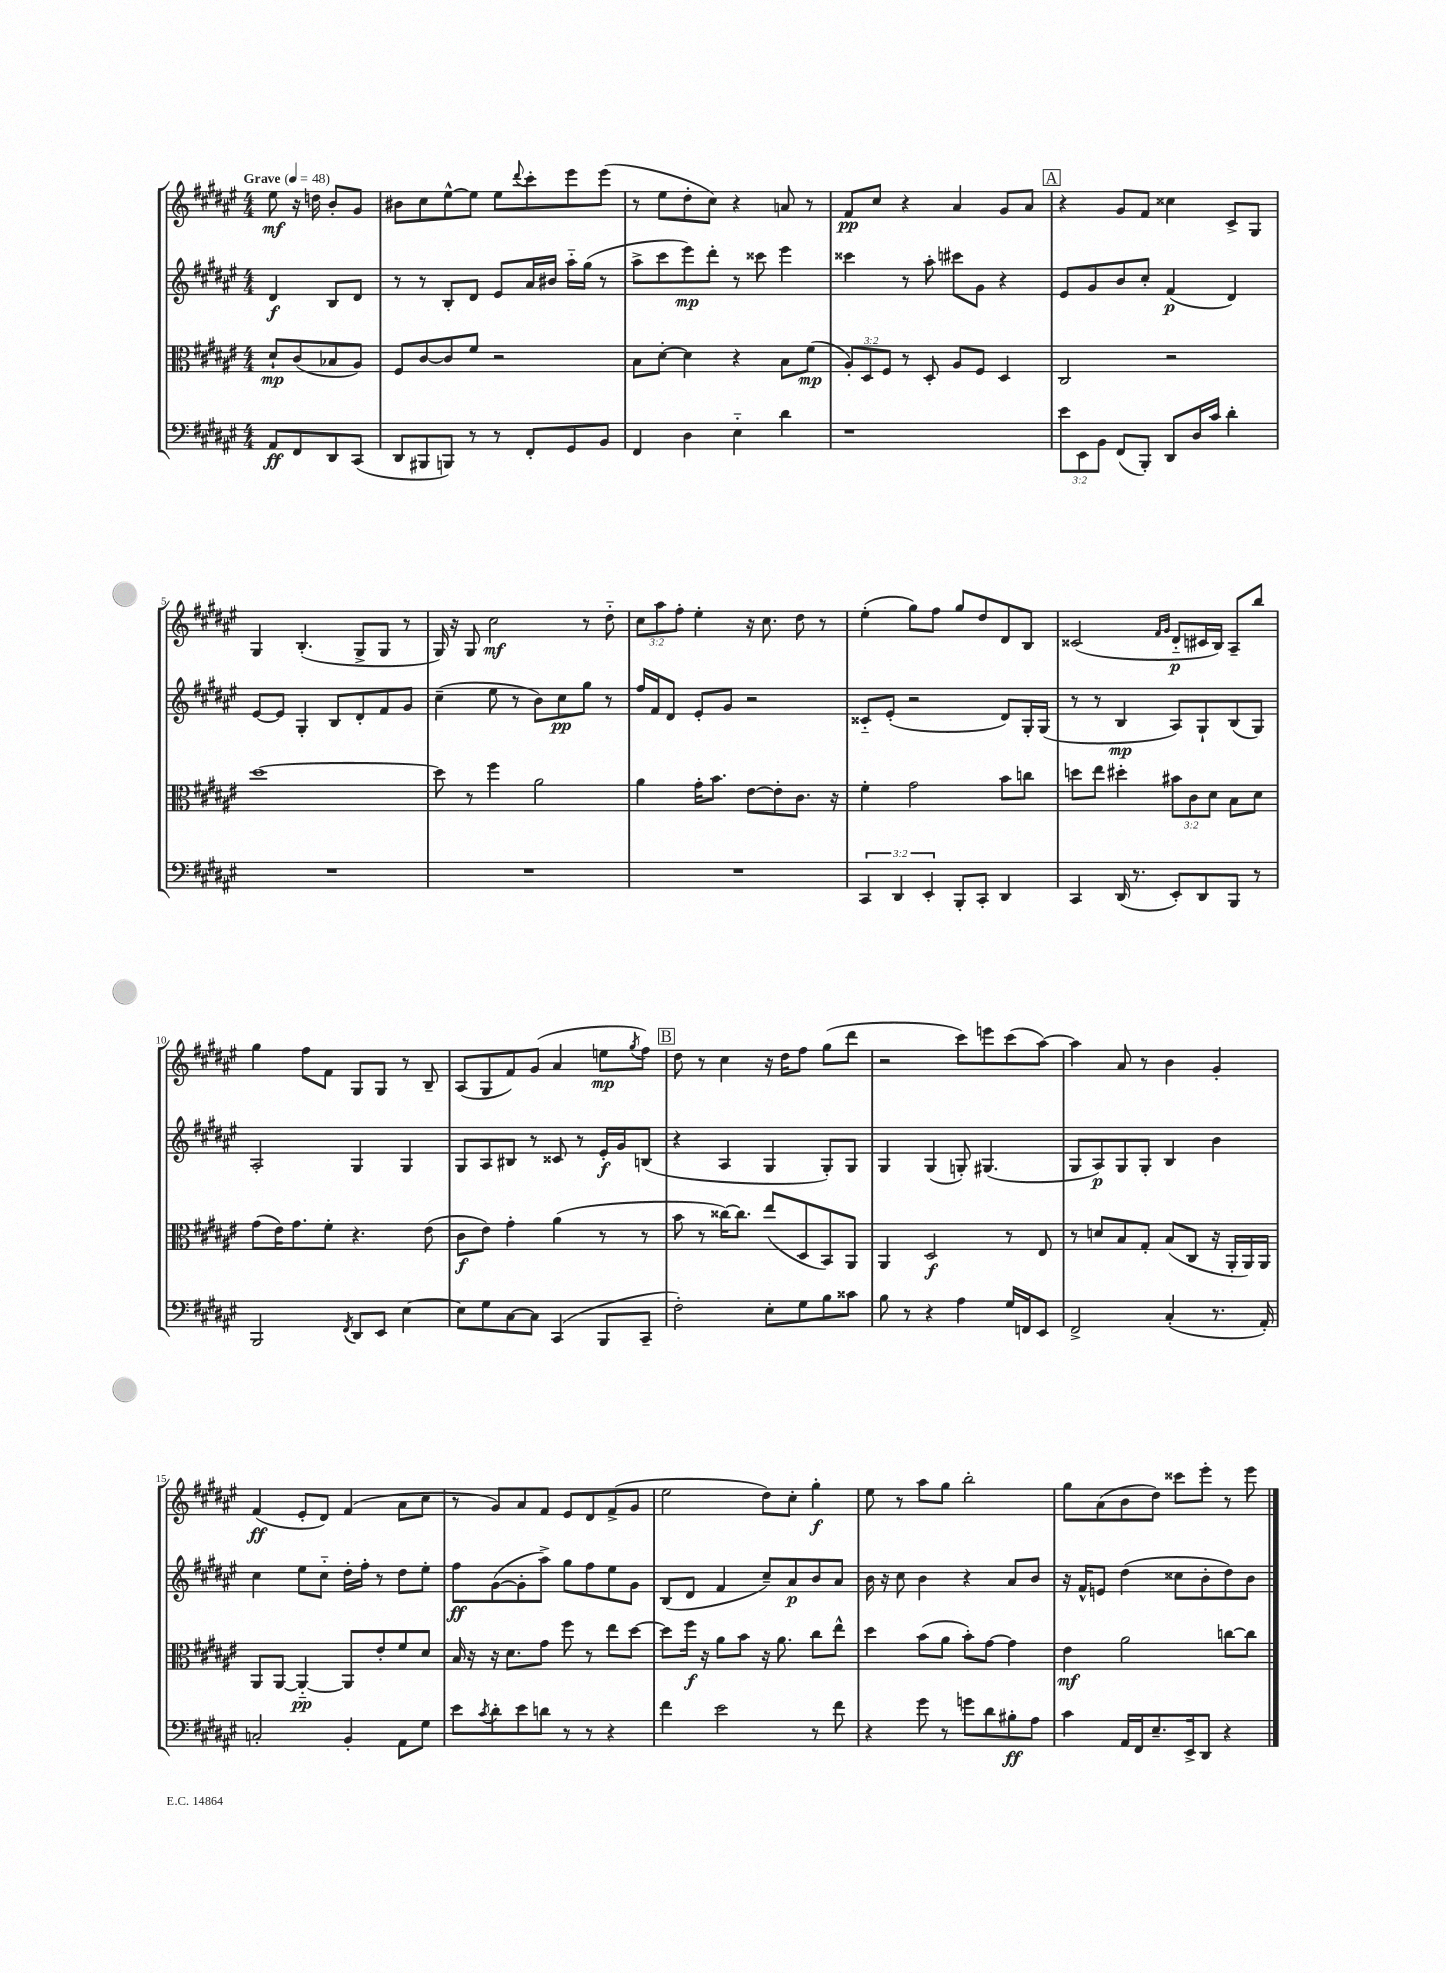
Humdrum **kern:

**kern	**dynam	**kern	**dynam	**kern	**dynam	**kern	**dynam
*part4	*part4	*part3	*part3	*part2	*part2	*part1	*part1
*staff4	*staff4	*staff3	*staff3	*staff2	*staff2	*staff1	*staff1
*clefF4	*	*clefC3	*	*clefG2	*	*clefG2	*
*k[f#c#g#d#a#e#]	*	*k[f#c#g#d#a#e#]	*	*k[f#c#g#d#a#e#]	*	*k[f#c#g#d#a#e#]	*
*M4/4	*	*M4/4	*	*M4/4	*	*M4/4	*
*MM48	*	*MM48	*	*MM48	*	*MM48	*
=	=	=	=	=	=	=	=
!	!	!	!	!	!	!LO:TX:a:B:t=Grave	!
8AA#/L	ff	8d#`/L	mp	4d#/	f	8ee#\	mf
8FF#/	.	(8c#/	.	.	.	16r	.
.	.	.	.	.	.	16ddn\	.
8DD#/	.	8B-X/	.	8B/L	.	8b'/L	.
(8CC#/J	.	8A#/J)	.	8d#/J	.	8g#/J	.
=1	=1	=1	=1	=1	=1	=1	=1
8DD#/L	.	8F#/L	.	8r	.	8b#X\L	.
8BBB#X/	.	[8c#/	.	8r	.	8cc#\	.
8BBBn/J)	.	8c#/]	.	8B'/L	.	[8ee#^^\	.
8r	.	8f#/J	.	8d#/J	.	8ee#\J]	.
8r	.	2r	.	8e#/L	.	8ee#\L	.
.	.	.	.	.	.	8qqddd#/	.
8FF#'/L	.	.	.	16a#/L	.	8ccc#'\	.
.	.	.	.	16b#X/JJ	.	.	.
8GG#/	.	.	.	16aa#\LL	.	8eee#\	.
.	.	.	.	(16gg#\JJ	.	.	.
8BB/J	.	.	.	8r	.	(8eee#\J	.
=2	=2	=2	=2	=2	=2	=2	=2
4FF#/	.	8B\L	.	8aa#^\L	.	8r	.
.	.	[8d#'\J	.	8ccc#\	.	8ee#\L	.
4D#\	.	4d#\]	.	8eee#\)	mp	8dd#'\	.
.	.	.	.	8ddd#'\J	.	8cc#\J)	.
4E#\	.	4r	.	8r	.	4r	.
.	.	.	.	8ccc##X\	.	.	.
4d#\	.	8B\L	.	4eee#\	.	8an/	.
.	.	(8f#\J	mp	.	.	8r	.
=3	=3	=3	=3	=3	=3	=3	=3
1r	.	12A#'/L)	.	4ccc##X\	.	8f#/L	pp
.	.	12D#/	.	.	.	.	.
.	.	.	.	.	.	8cc#/J	.
.	.	12F#/J	.	.	.	.	.
.	.	8r	.	8r	.	4r	.
.	.	8D#'/	.	8aa#'\	.	.	.
.	.	8A#/L	.	8ccc#X\L	.	4a#/	.
.	.	8F#/J	.	8g#\J	.	.	.
.	.	4D#/	.	4r	.	8g#/L	.
.	.	.	.	.	.	8a#/J	.
!!LO:REH:place=s1:t=A
=4	=4	=4	=4	=4	=4	=4	=4
12e#\L	.	2C#/	.	8e#/L	.	4r	.
12EE#\	.	.	.	.	.	.	.
.	.	.	.	8g#/	.	.	.
12BB\J	.	.	.	.	.	.	.
(8FF#/L	.	.	.	8b/	.	8g#/L	.
8BBB'/J)	.	.	.	8cc#'/J	.	8f#/J	.
8DD#/L	.	2r	.	(4f#/	p	4cc##X\	.
16D#/L	.	.	.	.	.	.	.
16c#/JJ	.	.	.	.	.	.	.
4d#'\	.	.	.	4d#/)	.	8c#^/L	.
.	.	.	.	.	.	8G#/J	.
!!LO:LB:g=z
=5	=5	=5	=5	=5	=5	=5	=5
1r	.	[1dd#	.	[8e#/L	.	4G#/	.
.	.	.	.	8e#/J]	.	.	.
.	.	.	.	4G#'/	.	(4.B'/	.
.	.	.	.	8B/L	.	.	.
.	.	.	.	8d#'/	.	8G#^/L	.
.	.	.	.	8f#/	.	8G#/J	.
.	.	.	.	8g#/J	.	8r	.
=6	=6	=6	=6	=6	=6	=6	=6
1r	.	8dd#\]	.	(4cc#~\	.	16G#/)	.
.	.	.	.	.	.	16r	.
.	.	8r	.	.	.	8G#/	.
.	.	4ff#\	.	8ee#\	.	2cc#\	mf
.	.	.	.	8r	.	.	.
.	.	2a#\	.	8b\L)	.	.	.
.	.	.	.	8cc#\	pp	.	.
.	.	.	.	8gg#\J	.	8r	.
.	.	.	.	8r	.	8dd#\	.
=7	=7	=7	=7	=7	=7	=7	=7
1r	.	4a#\	.	16ff#/LL	.	12cc#\L	.
.	.	.	.	16f#/J	.	.	.
.	.	.	.	.	.	12aa#\	.
.	.	.	.	8d#/J	.	.	.
.	.	.	.	.	.	12ff#'\J	.
.	.	16g#'\KL	.	8e#'/L	.	4ee#'\	.
.	.	8.b\J	.	.	.	.	.
.	.	.	.	8g#/J	.	.	.
.	.	[8e#\L	.	2r	.	16r	.
.	.	.	.	.	.	8.cc#\	.
.	.	8e#'\]	.	.	.	.	.
.	.	8.c#\J	.	.	.	8dd#\	.
.	.	.	.	.	.	8r	.
.	.	16r	.	.	.	.	.
=8	=8	=8	=8	=8	=8	=8	=8
6CC#/	.	4f#'\	.	8c##X/L	.	(4ee#'\	.
.	.	.	.	(8e#'/J	.	.	.
6DD#/	.	.	.	.	.	.	.
.	.	2g#\	.	2r	.	8gg#\L)	.
6EE#'/	.	.	.	.	.	.	.
.	.	.	.	.	.	8ff#\J	.
8BBB'/L	.	.	.	.	.	8gg#/L	.
8CC#'/J	.	.	.	.	.	8dd#/	.
4DD#/	.	8b\L	.	8d#/L)	.	8d#/	.
.	.	8ccn\J	.	16G#'/L	.	8B/J	.
.	.	.	.	(16G#/JJ	.	.	.
=9	=9	=9	=9	=9	=9	=9	=9
4CC#/	.	8ddn\L	.	8r	.	(2c##X/	.
.	.	8ee#\J	.	8r	.	.	.
(16DD#/	.	4dd#X'\	.	4B/	mp	.	.
8.r	.	.	.	.	.	.	.
.	.	.	.	.	.	16qqf#/LL	.
.	.	.	.	.	.	16qqg#/JJ	.
8EE#'/L)	.	12b#X\L	.	8A#/L)	.	8d#/L	p
.	.	12c#\	.	.	.	.	.
8DD#/	.	.	.	8G#`/	.	16c#X/L	.
.	.	12d#\J	.	.	.	.	.
.	.	.	.	.	.	16B/JJ)	.
8BBB/J	.	8B\L	.	(8B/	.	8A#~/L	.
8r	.	8d#\J	.	8G#/J)	.	8bb/J	.
!!LO:LB:g=z
=10	=10	=10	=10	=10	=10	=10	=10
2BBB/	.	(8g#\L	.	2A#'/	.	4gg#\	.
.	.	16e#\K)	.	.	.	.	.
.	.	8.g#\	.	.	.	.	.
.	.	.	.	.	.	8ff#\L	.
.	.	8f#'\J	.	.	.	8f#\J	.
8qFF#/	.	.	.	.	.	.	.
8DD#/L	.	4.r	.	4G#/	.	8G#/L	.
8EE#/J	.	.	.	.	.	8G#/J	.
[4E#\	.	.	.	4G#/	.	8r	.
.	.	(8e#\	.	.	.	8B~/	.
=11	=11	=11	=11	=11	=11	=11	=11
8E#\L]	.	8c#\L	f	8G#/L	.	(8A#/L	.
8G#\	.	8e#\J)	.	8A#/	.	8G#/	.
[8C#\	.	4g#'\	.	8B#X/J	.	8f#/)	.
8C#\J]	.	.	.	8r	.	(8g#/J	.
(4CC#/	.	(4a#\	.	8c##X/	.	4a#/	.
.	.	.	.	8r	.	.	.
8BBB/L	.	8r	.	16e#'/LL	f	8een\L	mp
.	.	.	.	16g#/J	.	.	.
.	.	.	.	.	.	8qgg#/	.
8CC#~/J	.	8r	.	(8Bn/J	.	8ff#\J)	.
!!LO:REH:place=s1:t=B
=12	=12	=12	=12	=12	=12	=12	=12
2F#'\)	.	8b\	.	4r	.	8dd#\	.
.	.	8r	.	.	.	8r	.
.	.	[16cc##X\KL)	.	4A#/	.	4cc#\	.
.	.	8.cc##\J]	.	.	.	.	.
8E#'\L	.	(8ee#/L	.	4G#/	.	16r	.
.	.	.	.	.	.	16dd#\KL	.
8G#\	.	8D#/	.	.	.	8ff#\J	.
8B\	.	8BB/)	.	8G#'/L)	.	(8gg#\L	.
8c##X\J	.	8AA#/J	.	8G#/J	.	8ddd#\J	.
=13	=13	=13	=13	=13	=13	=13	=13
8B\	.	4AA#/	.	4G#/	.	2r	.
8r	.	.	.	.	.	.	.
4r	.	2D#/	f	(4G#/	.	.	.
4A#\	.	.	.	8Gn'/)	.	8ccc#\L)	.
.	.	.	.	(4.G#X/	.	8eeen\	.
16G#/LL	.	8r	.	.	.	(8ccc#\	.
16FFn/J	.	.	.	.	.	.	.
8EE#/J	.	8E#/	.	.	.	[8aa#\J)	.
=14	=14	=14	=14	=14	=14	=14	=14
2FF#^/	.	8r	.	8G#/L	.	4aa#\]	.
.	.	8dn/L	.	8A#/)	p	.	.
.	.	8B/	.	8G#/	.	8a#/	.
.	.	8G#'/J	.	8G#'/J	.	8r	.
(4C#'/	.	(8B/L	.	4B/	.	4b\	.
.	.	8C#/J	.	.	.	.	.
8.r	.	16r	.	4b\	.	4g#'/	.
.	.	16AA#'/LL	.	.	.	.	.
.	.	16AA#/)	.	.	.	.	.
16AA#'/)	.	16AA#/JJ	.	.	.	.	.
!!LO:LB:g=z
=15	=15	=15	=15	=15	=15	=15	=15
2Cn'/	.	8AA#/L	.	4cc#\	.	(4f#/	ff
.	.	[8AA#/J	.	.	.	.	.
.	.	4AA#/_	pp	8ee#\L	.	8e#'/L	.
.	.	.	.	8cc#\J	.	8d#/J)	.
4BB'/	.	8AA#/L]	.	16dd#'\LL	.	(4f#/	.
.	.	.	.	16ff#'\JJ	.	.	.
.	.	8e#'/	.	8r	.	.	.
8AA#\L	.	8f#/	.	8dd#\L	.	8a#\L	.
8G#\J	.	8d#/J	.	8ee#'\J	.	8cc#\J	.
=16	=16	=16	=16	=16	=16	=16	=16
8e#\L	.	16B/	.	8ff#\L	ff	8r	.
.	.	16r	.	.	.	.	.
8qc#/	.	.	.	.	.	.	.
8d#'\	.	16r	.	([8g#\	.	8g#/L)	.
.	.	8.d#\L	.	.	.	.	.
8e#\	.	.	.	8g#'\]	.	8a#/	.
8dn\J	.	8g#\J	.	8aa#^\J)	.	8f#/J	.
8r	.	8ff#\	.	8gg#\L	.	8e#/L	.
8r	.	8r	.	8ff#\	.	8d#/	.
4r	.	8ee#\L	.	8ee#\	.	(8f#^/	.
.	.	[8dd#\J	.	8g#\J	.	8g#/J	.
=17	=17	=17	=17	=17	=17	=17	=17
4f#\	.	8dd#\L]	.	(8B/L	.	2ee#\	.
.	.	16ff#\Jk	f	8d#/J	.	.	.
.	.	16r	.	.	.	.	.
2e#\	.	8a#\L	.	4f#/	.	.	.
.	.	8b\J	.	.	.	.	.
.	.	16r	.	8cc#~/L)	.	8dd#\L)	.
.	.	8.a#\	.	.	.	.	.
.	.	.	.	8a#/	p	8cc#'\J	.
8r	.	8cc#\L	.	8b/	.	4gg#'\	f
8f#\	.	8ee#^^\J	.	8a#/J	.	.	.
=18	=18	=18	=18	=18	=18	=18	=18
4r	.	4dd#\	.	16b\	.	8ee#\	.
.	.	.	.	16r	.	.	.
.	.	.	.	8cc#\	.	8r	.
8g#\	.	(8b\L	.	4b\	.	8aa#\L	.
8r	.	8a#\J	.	.	.	8gg#\J	.
8gn\L	.	8b'\L)	.	4r	.	2bb'\	.
8d#\	.	[8g#\J	.	.	.	.	.
8B#X'\	ff	4g#\]	.	8a#/L	.	.	.
8A#\J	.	.	.	8b/J	.	.	.
=19	=19	=19	=19	=19	=19	=19	=19
4c#\	.	4e#\	mf	16r	.	8gg#\L	.
.	.	.	.	16f#^^/KL	.	.	.
.	.	.	.	8en/J	.	(8a#\	.
16AA#/LL	.	2a#\	.	(4dd#\	.	8b\	.
16FF#/J	.	.	.	.	.	.	.
8.E#~/	.	.	.	.	.	8dd#\J)	.
.	.	.	.	8cc##X\L	.	8ccc##X\L	.
16EE#^/k	.	.	.	.	.	.	.
8DD#/J	.	.	.	8b'\	.	8eee#'\J	.
4r	.	[8ccn\L	.	8dd#\)	.	8r	.
.	.	8cc\J]	.	8b\J	.	8eee#\	.
==	==	==	==	==	==	==	==
*-	*-	*-	*-	*-	*-	*-	*-
